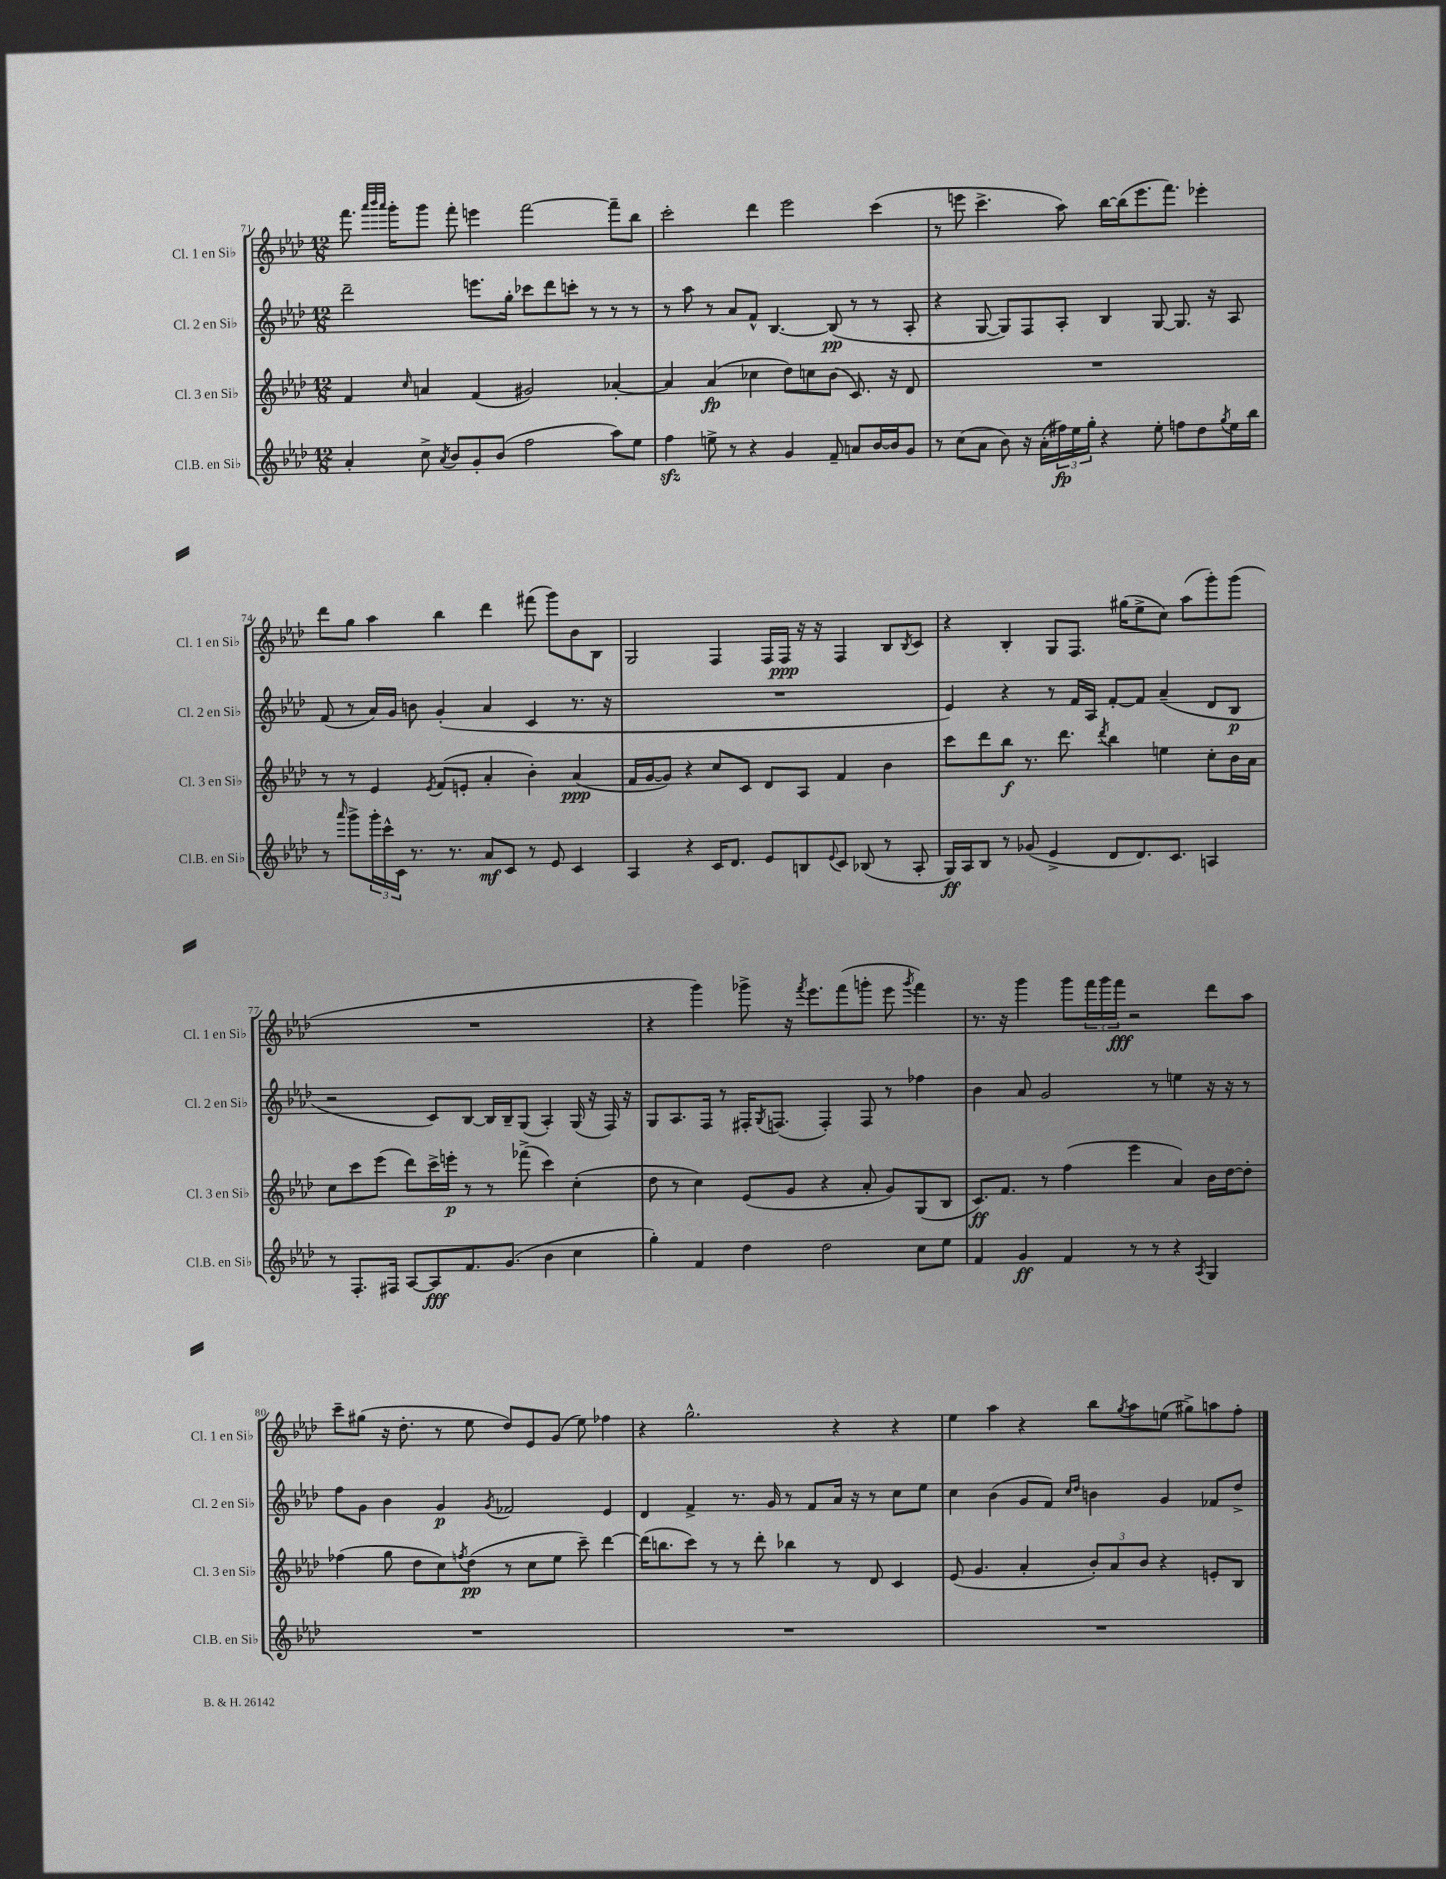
<<
\new StaffGroup <<
\new Staff = "s0" \with { instrumentName = "Cl. 1 en Sib" shortInstrumentName = "Cl. 1 en Sib" } {
    \clef treble \key aes \major \numericTimeSignature \time 12/8
    f'''8. \grace { aes'''32 bes'''32 aes'''32 } g'''16-. g'''8 f'''8-. e'''4 f'''2~ f'''8-- bes''8 |
    c'''2-. des'''4 ees'''2 c'''4( |
    r8 e'''8 c'''4.-> aes''8) bes''16~ bes''16( e'''8. f'''8.) ees'''4-. |
    des'''8 g''8 aes''4 bes''4 des'''4 fis'''8( g'''8) bes'8 bes8 |
    g2 f4 f16 f16\ppp r16 r16 f4 bes8 \acciaccatura { bes8 } c'8 |
    r4 bes4-. g8 f8. gis''16( ees''8-> c''8) aes''8( g'''8-.) g'''8( |
    R1. |
    r4 g'''4) ges'''8-> r16 \acciaccatura { f'''8 } ees'''8. f'''8( g'''8-. ees'''8 \acciaccatura { g'''8 } f'''4) |
    r8. r16 g'''4 g'''8 \tuplet 3/2 { f'''16 g'''16 f'''16\fff } r2 des'''8 aes''8 |
    c'''8-- gis''8( r16 des''8.-. r8 ees''8 des''8) ees'8 g'8( ees''8) fes''4 |
    r4 g''2.-^ r4 r4 |
    ees''4 aes''4 r4 bes''8 \acciaccatura { g''8 } aes''8 e''8( gis''8->) a''8 f''8-. \bar "|." |
}
\new Staff = "s1" \with { instrumentName = "Cl. 2 en Sib" shortInstrumentName = "Cl. 2 en Sib" } {
    \clef treble \key aes \major \numericTimeSignature \time 12/8
    des'''2-- e'''8. g''16-. ces'''8 des'''8 c'''8-. r8 r8 r8 |
    r8 aes''8 r8 aes'8 f'8-^ bes4.~ bes8\pp( r8 r8 aes8-. |
    r4 g8~ g8) f8 aes8-. bes4 g8~ g8. r16 aes8 |
    f'8( r8 aes'16) g'16 b'8 g'4-.( aes'4 c'4 r8. r16 |
    R1. |
    ees'4) r4 r8 f'16 aes16 f'8~-. f'8 aes'4--( des'8 bes8\p |
    r2 c'8) bes8~ bes16 bes16-- g8( aes4-.) g16( r16 f16) r16 |
    g8 aes8. f16 r8 fis16-. \acciaccatura { g8 } f8.( f4-.) f8 r8 fes''4 |
    bes'4 aes'8 g'2 r8 e''4 r16 r16 r8 |
    f''8 g'8 bes'4 g'4\p \acciaccatura { g'8 } fes'2 ees'4 |
    des'4 f'4-> r8. g'16 r8 f'8 aes'16 r16 r8 c''8 ees''8 |
    c''4 bes'4( g'8 f'8) \grace { c''16 des''16 } b'4 g'4 fes'8 des''8-> \bar "|." |
}
\new Staff = "s2" \with { instrumentName = "Cl. 3 en Sib" shortInstrumentName = "Cl. 3 en Sib" } {
    \clef treble \key aes \major \numericTimeSignature \time 12/8
    f'4 \grace { c''16 } a'4 f'4( gis'2) aes'4~-. |
    aes'4 aes'4\fp( ces''4 des''8) c''8 bes'8( c'8.) r16 des'8 |
    R1. |
    r8 r8 ees'4 \acciaccatura { ees'8 } f'8( e'8-. aes'4-. bes'4-.) aes'4\ppp( |
    f'16 g'16~ g'8) r4 c''8 c'8 des'8 aes8 f'4 bes'4 |
    c'''8 des'''8 bes''8\f r8. des'''8. \acciaccatura { des'''8 } bes''4 e''4 c''8-. bes'16 aes'16 |
    c''8 c'''8 ees'''8( des'''8) c'''16-> e'''16-.\p r8 r8 fes'''8->( c'''4) c''4-.( |
    des''8 r8 c''4) ees'8( g'8 r4 aes'8-. g'8) g8( bes8 |
    c'8.\ff) f'8. r8 f''4( ees'''4 aes'4) bes'16 des''16~ des''8-. |
    fes''4( g''8 des''8 c''8) \acciaccatura { f''8 } des''8\pp( r8 c''8 ees''8 c'''8--) des'''4~ |
    des'''16( b''8. c'''8) r8 r8 des'''8-. bes''4 r8 des'8 c'4 |
    ees'8( g'4. aes'4-. \tuplet 3/2 { bes'8-.) aes'8 bes'8 } r4 e'8-. bes8 \bar "|." |
}
\new Staff = "s3" \with { instrumentName = "Cl.B. en Sib" shortInstrumentName = "Cl.B. en Sib" } {
    \clef treble \key aes \major \numericTimeSignature \time 12/8
    aes'4-. c''8-> \acciaccatura { aes'8 } bes'8 g'8-. bes'8( f''2 aes''8) ees''8 |
    f''4\sfz e''8-> r8 r4 g'4 f'8-- a'8 bes'16~ bes'16 g'8 |
    r8 c''8( aes'8 bes'8) r16 aes'16-.( \tuplet 3/2 { fis''16\fp) ees''16 g''16-. } r4 ees''8-. f''8 des''8 \acciaccatura { g''8 } ees''16 bes''16 |
    r8 \grace { aes'''16 } g'''8-> \tuplet 3/2 { g'''16-. c'''16-^ c'16 } r8. r8. aes'8\mf c'8 r8 ees'8 c'4 |
    aes4 r4 c'16 des'8. ees'8 b8 \appoggiatura { ees'8 } c'8 bes8( r8 aes8-. |
    g16\ff) aes16 bes8 r8 ges'8( ees'4-> des'8 des'8.) c'8. a4 |
    r8 f8.-. fis16 aes8~ aes8\fff f'8. g'8.( bes'4 c''4 |
    g''4-.) f'4 des''4 des''2 c''8 ees''8 |
    f'4 g'4\ff f'4 r8 r8 r4 \acciaccatura { aes8 } g4 |
    R1. |
    R1. |
    R1. \bar "|." |
}
>>
>>
\layout { \context { \Score currentBarNumber = #71 } }
